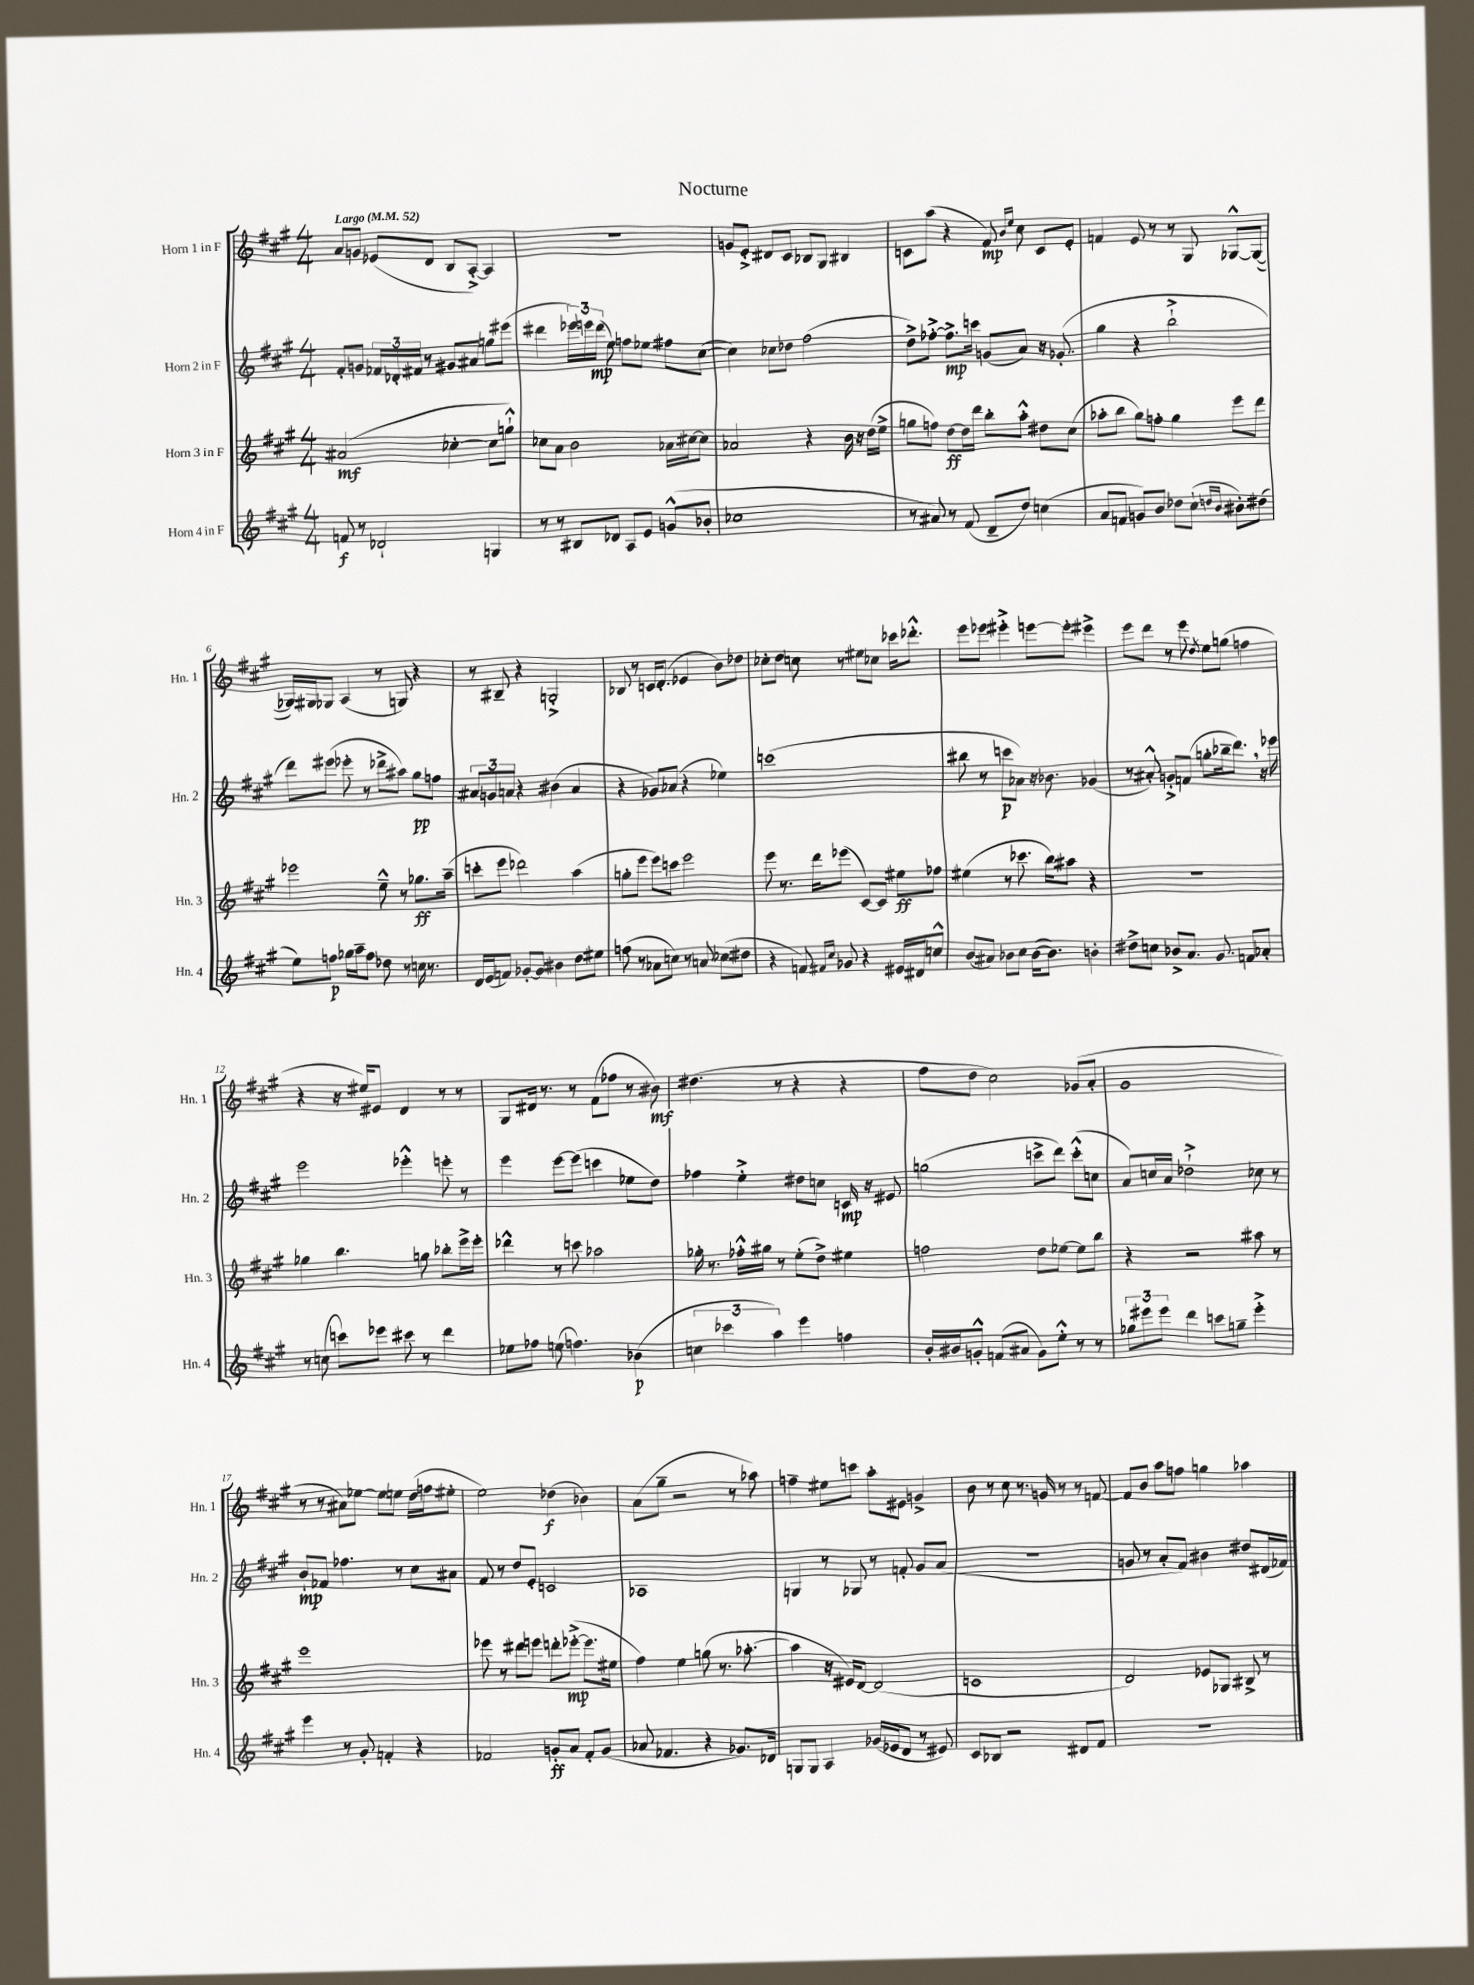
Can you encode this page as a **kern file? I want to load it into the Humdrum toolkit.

**kern	**kern	**kern	**kern
*staff4	*staff3	*staff2	*staff1
*clefG2	*clefG2	*clefG2	*clefG2
*k[f#c#g#]	*k[f#c#g#]	*k[f#c#g#]	*k[f#c#g#]
*M4/4	*M4/4	*M4/4	*M4/4
*MM52	*MM52	*MM52	*MM52
8f/	(2a#/	8f#'/L	8a/L
8r	.	8g/J	8g/J
2d-`/	.	24f-/LL	(8e-/L
.	.	24d-'/	.
.	.	24f#/JJ	.
.	.	8r	8d/J
.	[4cc-'\	8g#/L	8B/L
.	.	8a#/J	[8A'^/J)
4G/	8cc-\]L	8gg\L	4A/]
.	8gg`^^\J)	(8eee#\J	.
=	=	=	=
8r	8cc-\L	4ddd#\	1r
8r	8a\J	.	.
8B#/L	2b\	24eee-\LL)	.
.	.	24eee\	.
.	.	(24ddd#\JJ	.
8d-/J	.	8ee\)	.
8A/L	.	8ff\L	.
8e/J	.	8ee-\J	.
(8g^^/L	16a-\LL	8ff#\L	.
.	[16cc#\J	.	.
8b-'/J	8cc#\]J	([8cc#\J	.
=	=	=	=
1cc-	2a-/	4cc#\])	8g/L
.	.	.	8e'^/J
.	.	8cc-\L	8d#/L
.	.	8dd-\J	8c#/J
.	4r	(2ff#\	8B-/L
.	.	.	8G#/J
.	16b\	.	4B#/
.	16r	.	.
.	(16dd\LL	.	.
.	16ee^\JJ	.	.
=	=	=	=
8r	8gg\L	8dd^\L)	8c\L
8a#/)	8ff\J)	[8ff-'^\J	(8aa\J
8r	[8dd\L	8.ff-^\]L	4r
(8f#/	16dd\]L	.	.
.	16ddd\JJ	16ccc\Jk	.
8d~/L	8bb'\L	(8g/L	8f#/)
.	.	.	16qqb/LL
.	.	.	16qqee/JJ
8dd/J)	8aa'^^\J	8a/J)	8cc#\
(4cc\	8dd#\L	16r	8c/L
.	.	(8.g-'/	.
.	(8cc#\J	.	8e'/J
=	=	=	=
8a/L	8aa-'\L	4gg#\	4f/
8f/J	8bb\J	.	.
8g/L)	8gg#\L)	4r	8e/
8b/J	8ff'\J	.	8r
8dd-\L	4gg#\	2bb`^\	8r
(8cc#`\J	.	.	8G#/
16qqdd/LL	.	.	.
16qqb/JJ	.	.	.
8b#'\L)	8eee\L	.	[8G-^^/L
(8dd#\J	8ddd\J	.	(8G-/_J
=	=	=	=
8ee\L)	2eee-\	8ddd\L)	16G-/]LL)
.	.	.	16G#/J
8ff\J	.	(8eee#\J	8G-/J
16gg-\LL	.	8eee-'\	(4A/
16aa~\J	.	.	.
8ff\J	.	8r	.
8dd-\	8ee~^^\	8ddd-^\L	8r
8r	8r	8aa#\J)	8G/)
16cc\	8.gg-\L	8gg#\L	4r
8.r	.	.	.
.	.	8ff\J	.
.	(16aa~\Jk	.	.
=	=	=	=
16d/LL	8ccc'\L	12a#/L	8r
(16e/J	.	.	.
.	.	12g/	.
8f/J)	8eee\J	.	8B#~/
.	.	12a/J	.
[8g-'/L	2ddd-\)	4r	4r
8g-/]J	.	.	.
4b#\	.	(4b#\	2G'^/
8dd\L	(4aa\	4a/	.
8ee#\J	.	.	.
=	=	=	=
(8ff\	8gg'\L	4r	8B-/
8r	8eee\J	.	8r
8a-\L	8eee\L)	8g-/L)	16c/LK
.	.	.	(8.d'/J
8cc\J)	8ccc\J	(8a-/J	.
8r	2eee\	4r	4e-/
8a/	.	.	.
(8cc-\L	.	4ee-\)	8b\L)
8dd#\J	.	.	8dd-\J
=	=	=	=
4r	8eee\	(1ccc	8cc-'\L
.	8.r	.	8dd\J
8f/)	.	.	8cc\
.	16ddd\LK	.	.
16qqf#/LL	.	.	.
16qqcc#/JJ	.	.	.
8g-/	(8eee-\J	.	8r
4r	[8c#/L)	.	8ee#\L
.	8c#/]J	.	8cc-\J
16e#/LL	8ee#\L	.	16ccc-\LK
16d#/J	.	.	8.ddd-'^^\J
8cc^^/J	8ff-\J	.	.
=	=	=	=
(8b/L	(4ee#\	8bb#\	8eee\L
8a#/J)	.	8r	8eee-\J
8b-\L	8r	8ccc\L	4eee#'^\
8cc#\J	8.ccc-\	8a-\J)	.
([16b-\LK	.	16r	[8eee\L
8.b-\]J)	16bb\LK)	8.b-\	.
.	8aa#\J	.	8eee'\]J
4b'\	4r	(4g-/	4eee#^\
=	=	=	=
8dd#^\L	1r	8r	8eee\L
8cc\J	.	8a#'^^/)	8ddd\J
8b-^/L	.	8g'^/L	8r
8.a/J	.	(8f/J	8eee\
.	.	.	8qdd/
.	.	8gg'\L	8ee\L
8.g#/	.	.	.
.	.	16bb-~\k	(8gg\J
.	.	8.ddd\J)	.
8f/L	.	.	4ff\
8a-'/J	.	16r	.
.	.	16eee-\	.
=	=	=	=
8r	4gg-\	2eee\	4r
(8cc\	.	.	.
8ccc\L)	4.bb\	.	16r
.	.	.	16ee#/LK)
8eee-\J	.	.	8e#/J
8ccc#\	.	4eee-'^^\	4d/
8r	8gg\	.	.
4ddd\	8bb-'\L	8eee'\	8r
.	16eee^\L	8r	8r
.	16eee'\JJ	.	.
=	=	=	=
8ee-\L	4ddd-^^\	4eee\	8G#/L
8ff-\J	.	.	16d#/Jk
.	.	.	8.r
(8ee\	8r	[8eee\L	.
4.ff\)	8ccc\	(8eee\]J	8r
.	2aa-\	4ccc\	(8f#\L
.	.	.	8ff-\J
(4b-\	.	8ee-\L	8r
.	.	8dd\J)	8b#\)
=	=	=	=
6cc\	16gg-'\	4ff-\	(4.dd#\
.	8.r	.	.
6ccc-\	.	.	.
.	16ff-'^^\LL	4ee'^\	.
.	16gg#\JJ	.	.
6aa\)	.	.	.
.	8r	.	8r
4eee\	(8ee'\L	8dd#\L	4r
.	8dd^\J)	8cc\J	.
4ff\	4ee#\	16c/	4r
.	.	16r	.
.	.	8e#/	.
=	=	=	=
16b'/LL	2ff\	(2gg\	8ff#\L
16b#/J	.	.	.
8g'^^/J	.	.	8dd\J
(8f/L	.	.	2cc#\)
8a#/J	.	.	.
8g\L)	8dd\L	8ccc^\L	.
8ee'^^\J	[8ee-\J	8ddd\J)	.
8r	8ee-\]L	(8ccc'^^\L	(8g-/L
8r	8bb\J	8cc\J	8a'/J
=	=	=	=
12gg-\L	4r	8a/L)	1g#
12eee#\	.	.	.
.	.	16cc/L	.
12eee#\J	.	.	.
.	.	16a/JJ	.
4ddd\	2r	2dd-`^\	.
8ccc\L	.	.	.
8gg~\J	.	.	.
4eee#'^\	8aa#\	8cc-\	.
.	8r	8r	.
=	=	=	=
4eee\	1eee	8b`/L	8r
.	.	8f-/J	8r
8r	.	4.ff-\	8a#\L)
8g#'/	.	.	[8ee-\J
4f'/	.	.	8ee-\]L
.	.	8r	8ee\J
4r	.	8cc#\L	(16dd\LL
.	.	.	16ff\J
.	.	8a#\J	8ee#'\J
=	=	=	=
2f-/	8eee-\	8f#/	2ee\)
.	8r	8r	.
.	8ddd#\L	8dd/L	.
.	8eee\J	8e'/J	.
8g'/L	8ddd'\L	2c/	(4dd-\
8a/J	([8eee-'^\J	.	.
8f-'/L	8.eee-\]L	.	4b-\)
(8g/J	.	.	.
.	16ee#\Jk	.	.
=	=	=	=
8a-/	4ff#\)	1A-	(8a\L
4.f-/	.	.	8gg#~\J
.	4ee\	.	2r
4r	(8gg\	.	.
.	8.r	.	.
8.g-/L)	.	.	8r
.	[8.aa-'\	.	.
.	.	.	8aa-\)
16d-/Jk	.	.	.
=	=	=	=
8G/L	4aa-\]	4G/	4ff~\
8G/J	.	.	.
4A/	16r	8r	8ee#\L
.	16e#/LK)	.	.
.	[8d/J	8G-/	8ccc\J
(16g-/LL	(2d/]	8r	8aa'\L
16e-/J	.	.	.
8d/J	.	8f'/	8e#\J
8r	.	8g#/L	4g^/
8e#/)	.	(8a/J	.
=	=	=	=
8c#/L	1c	1r	8b\
8B-/J	.	.	8r
2r	.	.	8cc#\
.	.	.	8.r
.	.	.	16g/
.	.	.	8r
8d#/L	.	.	8r
8f#/J	.	.	[8f/
=	=	=	=
1r	2d/)	8g/	8f/]L
.	.	8r	8b/J
.	.	8a'/L	8aa\L
.	.	8f#/J)	8ff\J
.	8e-/L	4b#\	4gg\
.	8G-/J	.	.
.	8B#^/	8dd#/L	4aa-\
.	8r	(16d#/L	.
.	.	16f-/JJ)	.
==	==	==	==
*-	*-	*-	*-
